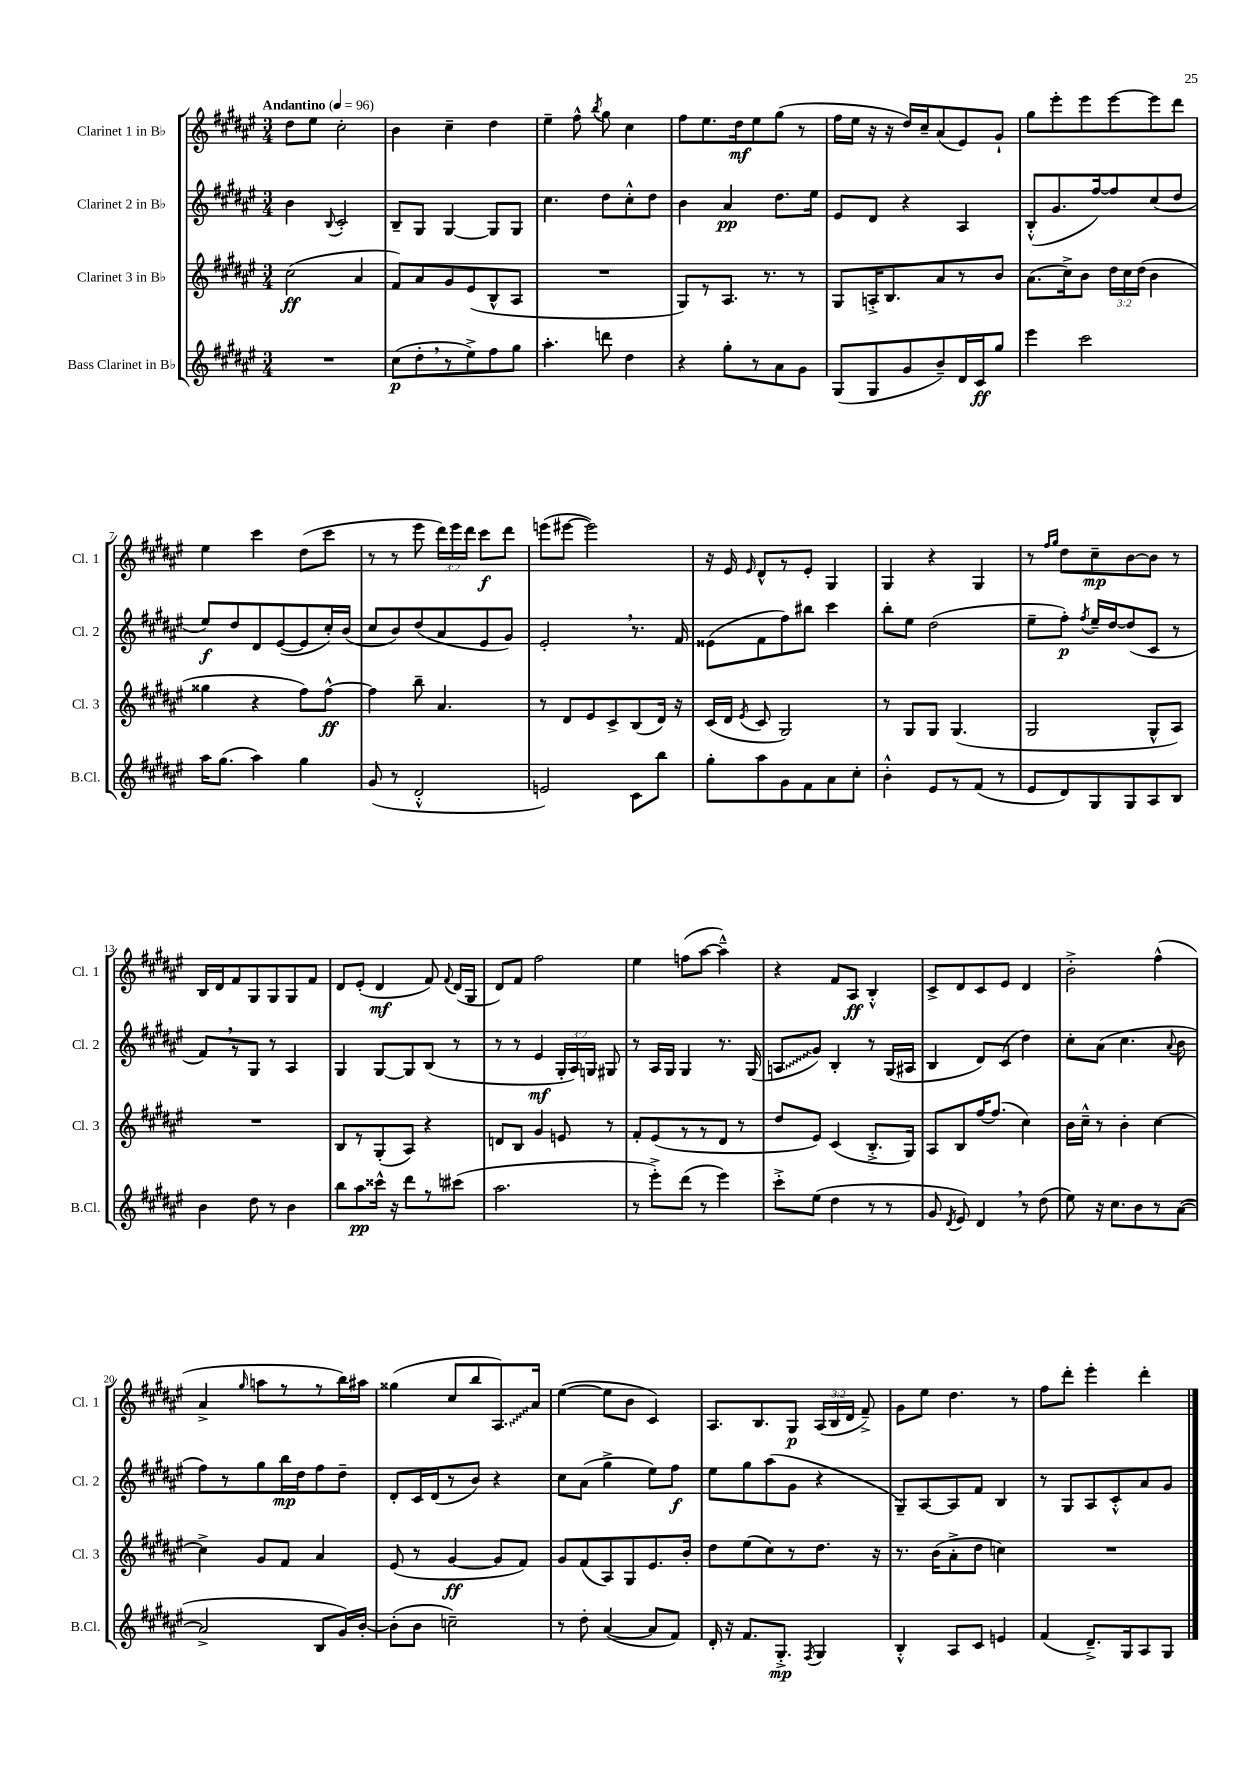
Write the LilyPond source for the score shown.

<<
\new StaffGroup <<
\new Staff = "s0" \with { instrumentName = "Clarinet 1 in Bb" shortInstrumentName = "Cl. 1" } {
    \clef treble \key fis \major \numericTimeSignature \time 3/4 \override Staff.TupletNumber.text = #tuplet-number::calc-fraction-text \tempo "Andantino" 4 = 96
    \autoBeamOff dis''8[ eis''8] cis''2-. |
    b'4 cis''4-- dis''4 |
    eis''4-- fis''8-^ \acciaccatura { b''8 } gis''8 cis''4 |
    fis''8[ eis''8. dis''16\mf eis''8 gis''8]( r8 |
    fis''16[ eis''16] r16 r16 dis''16[) cis''16-- ais'8( eis'8) gis'8]-! |
    gis''8[ eis'''8-. eis'''8 eis'''8~ eis'''8 dis'''8] |
    eis''4 cis'''4 dis''8[( cis'''8] |
    r8 r8 eis'''8 \tuplet 3/2 { dis'''16[) eis'''16 dis'''16] } cis'''8[\f dis'''8] |
    e'''8[( eis'''8]~ eis'''2) |
    r16 eis'16 \grace { eis'16 } dis'8[-^ r8 eis'8]-. gis4 |
    gis4 r4 gis4 |
    r8 \grace { fis''16[ gis''16] } dis''8[ cis''8--\mp b'8~ b'8] r8 |
    b16[ dis'16 fis'8 gis8 gis8 gis8 fis'8] |
    dis'8[ eis'8]-.( dis'4\mf fis'8) \appoggiatura { fis'8 } dis'16[( gis16] |
    dis'8[) fis'8] fis''2 |
    eis''4 f''8[( ais''8]~ ais''4---^) |
    r4 fis'8[ ais8]\ff b4-.-^ |
    cis'8[-> dis'8 cis'8 eis'8] dis'4 |
    b'2-.-> fis''4-^( |
    ais'4-> \grace { gis''16 } a''8[ r8 r8 b''16) ais''16] |
    gisis''4( cis''8[ b''8 \once \override Glissando.style = #'zigzag ais8.\glissando) ais'16] |
    eis''4~( eis''8[ b'8] cis'4) |
    ais8.[ b8. gis8]\p \tuplet 3/2 { ais16[( b16 dis'16] } fis'8--->) |
    gis'8[ eis''8] dis''4. r8 |
    fis''8[ dis'''8]-. eis'''4-. dis'''4-. \bar "|." |
}
\new Staff = "s1" \with { instrumentName = "Clarinet 2 in Bb" shortInstrumentName = "Cl. 2" } {
    \clef treble \key fis \major \numericTimeSignature \time 3/4 \override Staff.TupletNumber.text = #tuplet-number::calc-fraction-text
    \autoBeamOff b'4 \appoggiatura { b8 } cis'2-. |
    b8[-- gis8] gis4~ gis8[ gis8] |
    cis''4. dis''8[ cis''8-.-^ dis''8] |
    b'4 ais'4\pp dis''8.[ eis''16] |
    eis'8[ dis'8] r4 ais4 |
    b8[-.-^( gis'8. fis''16~) fis''8 cis''8( dis''8] |
    eis''8[\f) dis''8 dis'8 eis'8~( eis'8 cis''16-.) b'16]( |
    cis''8[ b'8) dis''8( ais'8 eis'8 gis'8]) |
    eis'2-. \breathe r8. fis'16 |
    eisis'8[( fis'8 fis''8) bis''8] cis'''4 |
    b''8[-. eis''8] dis''2( |
    eis''8[-- fis''8]-.\p) \acciaccatura { fis''8 } eis''16[-- dis''16~ dis''8( cis'8] r8 |
    fis'8[) \breathe r8 gis8] r8 ais4 |
    gis4 gis8[~ gis8 b8]( r8 |
    r8 r8 eis'4\mf \tuplet 3/2 { gis16[-. ais16) g16] } gis8 |
    r8 ais16[ gis16] gis4 r8. gis16( |
    \once \override Glissando.style = #'zigzag a8[\glissando gis'8]) b4-. r8 gis16[( ais16] |
    b4 dis'8[) cis'8]( dis''4) |
    cis''8[-. ais'8]( cis''4. \appoggiatura { ais'8 } b'8 |
    fis''8[) r8 gis''8 b''16\mp dis''16 fis''8 dis''8]-- |
    dis'8[-. cis'16 dis'16( r8 b'8]) r4 |
    cis''8[ ais'8]( gis''4-> eis''8[) fis''8]\f |
    eis''8[ gis''8 ais''8( gis'8] r4 |
    gis8[--) ais8~ ais8 fis'8] b4 |
    r8 gis8[ ais8 cis'8-.-^ ais'8 gis'8] \bar "|." |
}
\new Staff = "s2" \with { instrumentName = "Clarinet 3 in Bb" shortInstrumentName = "Cl. 3" } {
    \clef treble \key fis \major \numericTimeSignature \time 3/4 \override Staff.TupletNumber.text = #tuplet-number::calc-fraction-text
    \autoBeamOff cis''2\ff( ais'4 |
    fis'8[) ais'8 gis'8 eis'8( b8-^ ais8] |
    R2. |
    gis8[) r8 ais8.] r8. r8 |
    gis8[ a16-.-> b8. ais'8 r8 b'8] |
    ais'8.[( cis''16->) b'8] \tuplet 3/2 { dis''16[ cis''16 dis''16]( } b'4 |
    gisis''4 r4 fis''8[) fis''8]~-^\ff |
    fis''4 b''8-- ais'4. |
    r8 dis'8[ eis'8 cis'8-> b8( dis'16]) r16 |
    cis'16[( dis'16] \acciaccatura { eis'8 } cis'8 gis2) |
    r8 gis8[ gis8] gis4.( |
    gis2 gis8[-^ ais8]) |
    R2. |
    b8[ r8 gis8-.( ais8]) r4 |
    d'8[ b8] gis'4 e'8 r8 |
    fis'8[-. eis'8( r8 r8 dis'8] r8 |
    dis''8[ eis'8]) cis'4( b8.[-.-> gis16]) |
    ais8[ b8 fis''16~ fis''8.]( cis''4) |
    b'16[ cis''16]---^ r8 b'4-. cis''4~ |
    cis''4-> gis'8[ fis'8] ais'4 |
    eis'8( r8 gis'4~\ff gis'8[ fis'8]) |
    gis'8[ fis'8( ais8) gis8 eis'8. b'16]-. |
    dis''8[ eis''8( cis''8) r8 dis''8.] r16 |
    r8. b'16[( ais'8-.-> dis''8] c''4) |
    R2. \bar "|." |
}
\new Staff = "s3" \with { instrumentName = "Bass Clarinet in Bb" shortInstrumentName = "B.Cl." } {
    \clef treble \key fis \major \numericTimeSignature \time 3/4
    \autoBeamOff R2. |
    cis''8[\p( dis''8-. \breathe r8 eis''8->) fis''8 gis''8] |
    ais''4.-. d'''8 dis''4 |
    r4 gis''8[-. r8 ais'8 gis'8] |
    gis8[( gis8 gis'8 b'8--) dis'16 cis'16\ff gis''8] |
    eis'''4 cis'''2 |
    ais''16[ gis''8.]( ais''4) gis''4 |
    gis'8( r8 dis'2-.-^ |
    e'2) cis'8[ b''8] |
    gis''8[-. ais''8 gis'8 fis'8 ais'8 cis''8]-. |
    b'4-.-^ eis'8[ r8 fis'8]( r8 |
    eis'8[ dis'8) gis8 gis8 ais8 b8] |
    b'4 dis''8 r8 b'4 |
    b''8[ ais''8\pp cisis'''16]-^ r16 dis'''8[ r8 cis'''8]( |
    ais''2. |
    r8 eis'''8[-.->) dis'''8]( r8 eis'''4) |
    cis'''8[-.-> eis''8]( dis''4 r8 r8 |
    gis'8 \acciaccatura { dis'8 } eis'8) dis'4 \breathe r8 dis''8( |
    eis''8) r16 cis''8.[ b'8 r8 ais'8]~( |
    ais'2-> b8[ gis'16) b'16]~-. |
    b'8[-.( b'8] c''2--) |
    r8 dis''8-. ais'4~( ais'8[ fis'8]) |
    dis'16-. r16 fis'8.[ gis8.]-.->\mp \acciaccatura { fis8 } gis4 |
    b4-.-^ ais8[ cis'8] e'4 |
    fis'4( dis'8.[--->) gis16 ais8 gis8] \bar "|." |
}
>>
>>
